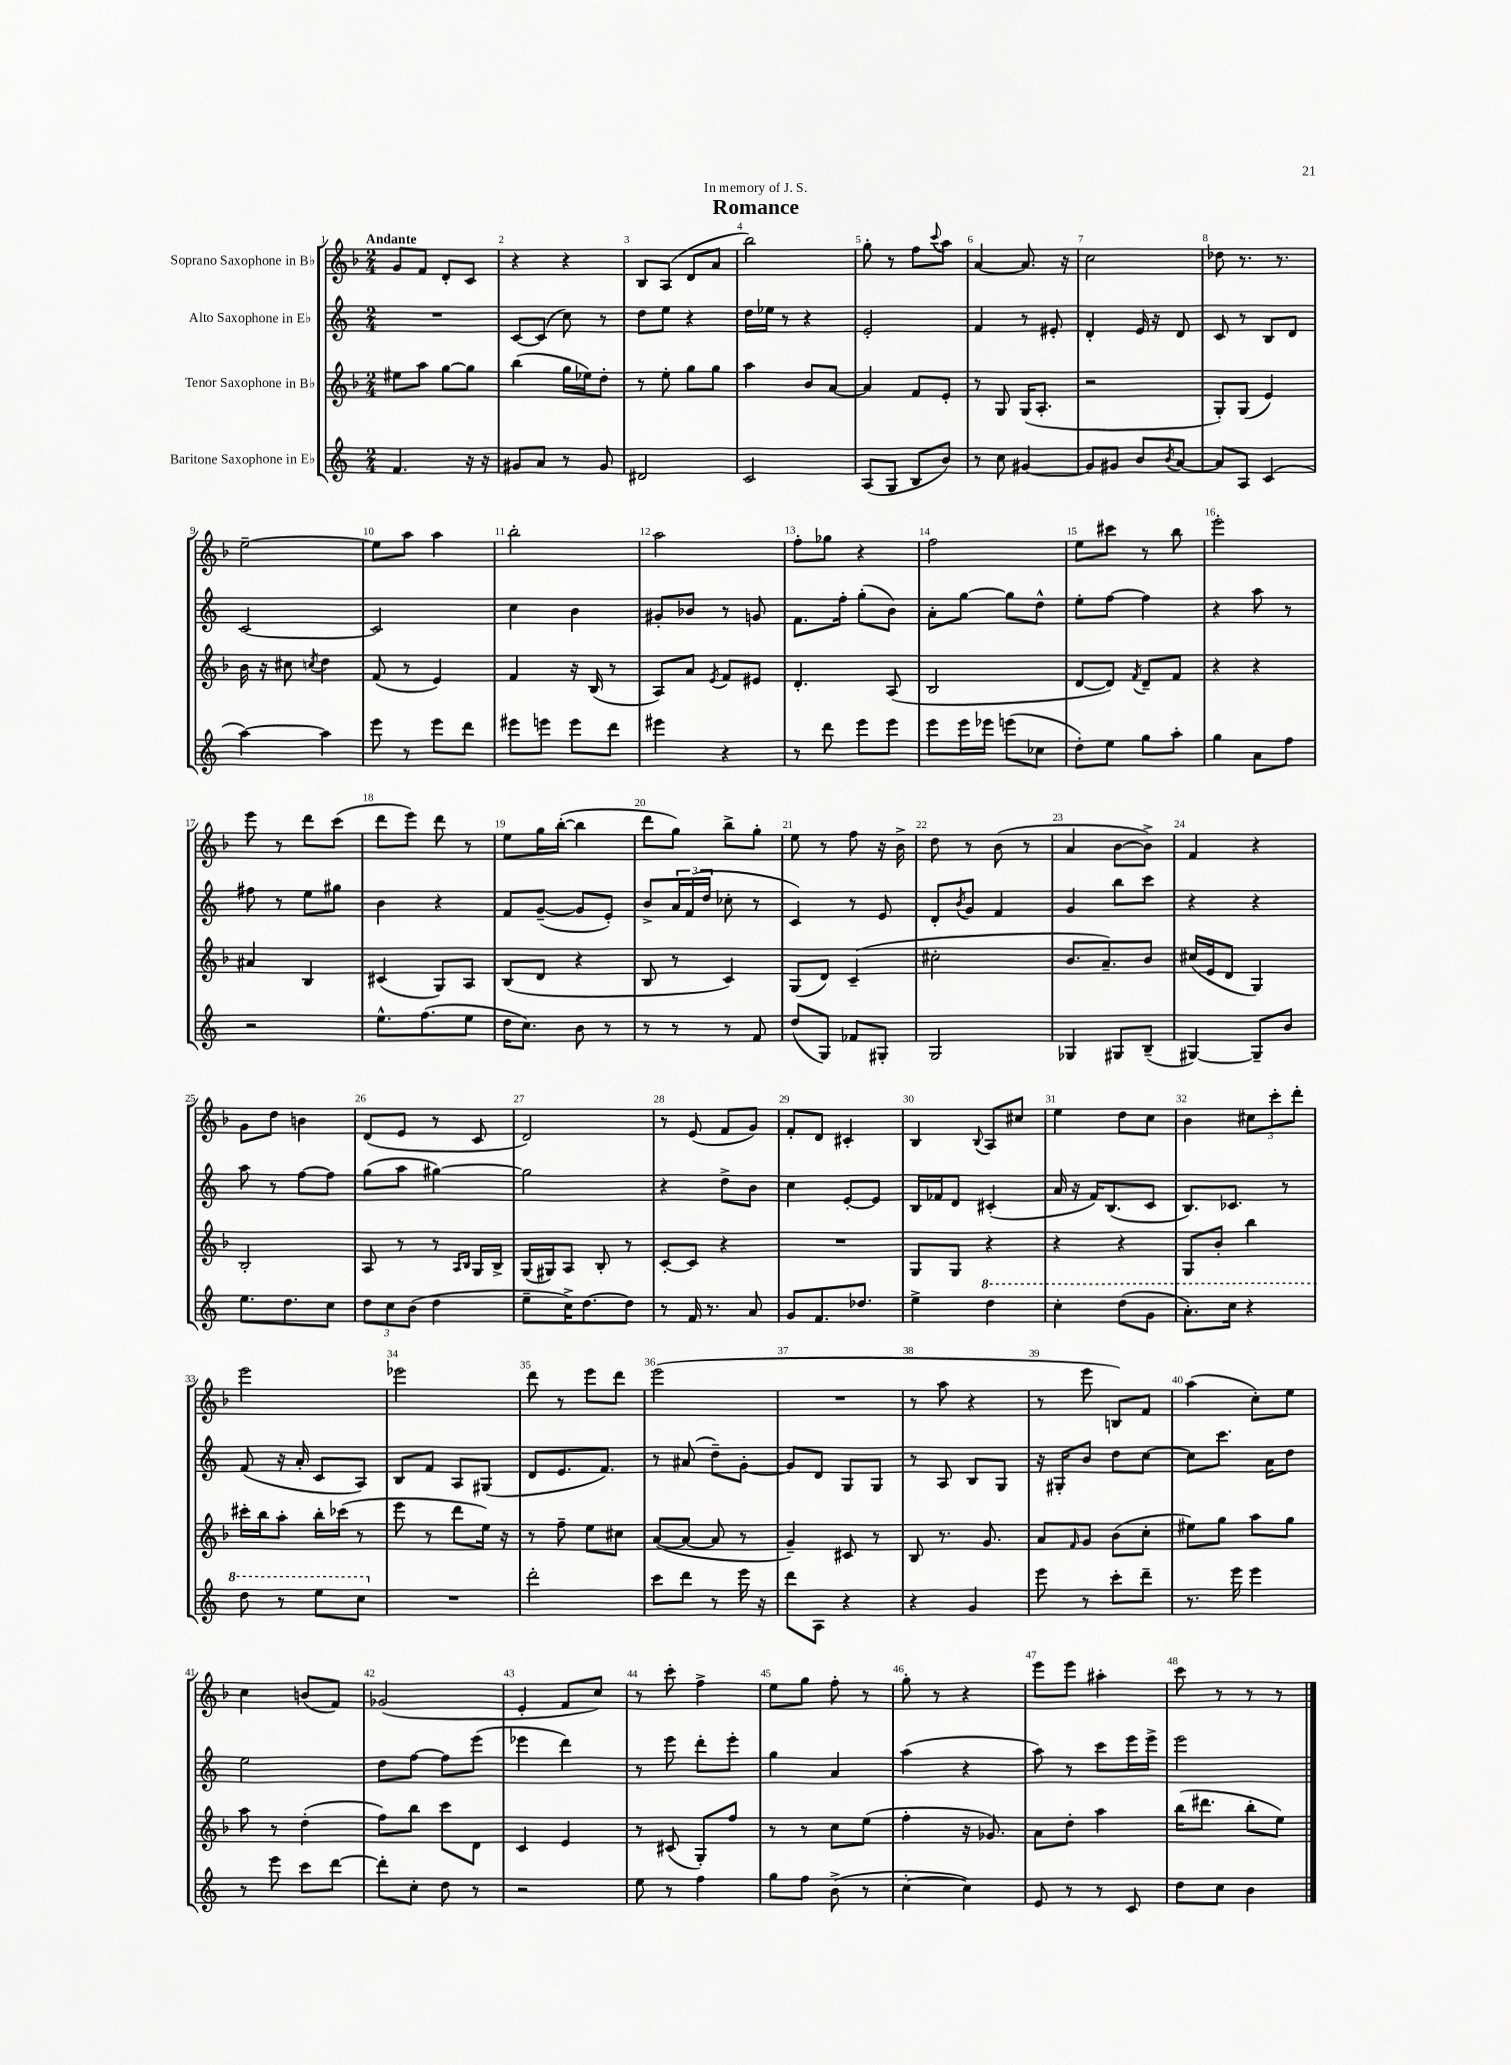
\header { title = "Romance" dedication = "In memory of J. S." }
<<
\new StaffGroup <<
\new Staff = "s0" \with { instrumentName = "Soprano Saxophone in Bb" } {
    \clef treble \key f \major \numericTimeSignature \time 2/4 \tempo "Andante"
    g'8 f'8 d'8-. c'8 |
    r4 r4 |
    bes8 a8( d'8 a'8 |
    bes''2) |
    g''8-. r8 f''8 \appoggiatura { c'''8 } a''8 |
    a'4~ a'8. r16 |
    c''2 |
    des''8 r8. r8. |
    e''2~-- |
    e''8 a''8 a''4 |
    bes''2-. |
    a''2 |
    f''8-. ges''8 r4 |
    f''2 |
    e''8 cis'''8 r8 bes''8 |
    e'''2-. |
    e'''8 r8 d'''8 c'''8( |
    d'''8 e'''8) d'''8 r8 |
    e''8 g''16 bes''16~-.( bes''4 |
    d'''8 g''8) bes''8-> g''8-. |
    e''8 r8 f''8 r16 bes'16-> |
    d''8 r8 bes'8( r8 |
    a'4 bes'8~ bes'8->) |
    f'4 r4 |
    g'8 d''8 b'4 |
    d'8( e'8 r8 c'8 |
    d'2) |
    r8 e'8( f'8 g'8) |
    f'8-. d'8 cis'4-. |
    bes4 \appoggiatura { bes8 } a8 cis''8 |
    e''4 d''8 c''8 |
    bes'4 \tuplet 3/2 { cis''8 c'''8-. d'''8-. } |
    e'''2 |
    ees'''2 |
    d'''8 r8 e'''8 d'''8 |
    e'''2( |
    R2 |
    r8 a''8 r4 |
    r8 e'''8 b8) f'8 |
    a''4( c''8-.) e''8 |
    c''4 b'8( f'8) |
    ges'2( |
    e'4-. f'8 c''8) |
    r8 c'''8-. f''4-> |
    e''8 g''8 f''8-. r8 |
    g''8-. r8 r4 |
    e'''8 e'''8 ais''4-. |
    c'''8 r8 r8 r8 \bar "|." |
}
\new Staff = "s1" \with { instrumentName = "Alto Saxophone in Eb" } {
    \clef treble \key c \major \numericTimeSignature \time 2/4
    R2 |
    c'8~ c'8( c''8) r8 |
    d''8 e''8 r4 |
    d''16 ees''16 r8 r4 |
    e'2-. |
    f'4 r8 eis'8-. |
    d'4-. e'16 r16 d'8 |
    c'8 r8 b8 d'8 |
    c'2~ |
    c'2 |
    c''4 b'4 |
    gis'8-. bes'8 r8 g'8 |
    f'8. f''16-. g''8-.( b'8) |
    a'8-. g''8~ g''8 d''8-^ |
    e''8-. f''8~ f''4 |
    r4 a''8 r8 |
    fis''8 r8 e''8 gis''8 |
    b'4 r4 |
    f'8 g'8~--( g'8 e'8-.) |
    b'8-> \tuplet 3/2 { a'16 f'16( d''16 } ces''8-. r8 |
    c'4) r8 e'8 |
    d'8-. \acciaccatura { b'8 } g'8 f'4 |
    g'4 b''8 c'''8 |
    r4 r4 |
    a''8 r8 f''8~ f''8 |
    g''8( a''8 gis''4~) |
    gis''2 |
    r4 d''8-> b'8 |
    c''4 e'8~-. e'8 |
    b16 fes'16 d'8 cis'4-.( |
    a'16 r16 f'16) b8.( c'8 |
    b8.) ces'8. r8 |
    f'8( r16 a'16-. c'8 a8) |
    b8 f'8 a8 gis8( |
    d'8 e'8. f'8.) |
    r8 ais'8( d''8--) g'8~-. |
    g'8 d'8 g8 g8 |
    r8 a8 b8 g8 |
    r16 gis16-. b'8 d''8 c''8~ |
    c''8 c'''8. a'16 d''8 |
    e''2 |
    d''8 f''8~ f''8 e'''8( |
    ees'''4 d'''4) |
    r8 e'''8 d'''8-. e'''8-. |
    g''4 a'4 |
    a''4( r4 |
    a''8) r8 c'''8 e'''16 e'''16-> |
    e'''2 \bar "|." |
}
\new Staff = "s2" \with { instrumentName = "Tenor Saxophone in Bb" } {
    \clef treble \key f \major \numericTimeSignature \time 2/4
    eis''8 a''8 g''8~ g''8 |
    bes''4( g''16 ees''16) d''8-. |
    r8 e''8-. g''8 g''8 |
    a''4 bes'8 a'8~ |
    a'4 f'8 e'8-. |
    r8 g8 g16( a8.-. |
    r2 |
    g8-.) g8( e'4) |
    bes'16 r16 cis''8 \acciaccatura { c''8 } d''4 |
    f'8( r8 e'4) |
    f'4 r16 bes16( r8 |
    a8) a'8 \acciaccatura { e'8 } f'8 eis'8 |
    d'4.-. a8( |
    bes2 |
    d'8~ d'8) \acciaccatura { f'8 } d'8-- f'8 |
    r4 r4 |
    ais'4 bes4 |
    cis'4( g8) a8 |
    bes8( d'8 r4 |
    bes8 r8 c'4) |
    g8( d'8) c'4--( |
    cis''2-. |
    bes'8. a'8.--) bes'8 |
    cis''16( e'16 d'8 g4) |
    bes2-. |
    a8 r8 r8 \grace { a16 bes16 } g16 bes16-> |
    g16( gis16) a8 bes8-. r8 |
    c'8~-. c'8 r4 |
    R2 |
    g8 g8 r4 |
    r4 r4 |
    g8 bes'8-. bes''4 |
    cis'''16-. bes''16 a''8-. bes''16-. ces'''16( r8 |
    e'''8 r8 d'''8 e''16) r16 |
    r8 f''8-- e''8 cis''8 |
    a'8~( a'8~ a'8 r8 |
    g'4--) cis'8 r8 |
    bes8 r8. g'8. |
    a'8 \grace { f'16 } g'8 bes'8( c''8-. |
    eis''8) g''8 a''8 g''8 |
    a''8 r8 d''4-.( |
    f''8) bes''8 c'''8 d'8 |
    c'4 e'4 |
    r8 cis'8( g8-.) f''8 |
    r8 r8 c''8 e''8( |
    f''4-. r16 ges'8.) |
    a'8 d''8-. a''4 |
    bes''16( dis'''8. bes''8-. e''8) \bar "|." |
}
\new Staff = "s3" \with { instrumentName = "Baritone Saxophone in Eb" } {
    \clef treble \key c \major \numericTimeSignature \time 2/4
    f'4. r16 r16 |
    gis'8 a'8 r8 gis'8 |
    dis'2 |
    c'2 |
    a8( g8 b8 b'8) |
    r8 c''8 gis'4~ |
    gis'8 gis'8 b'8 \acciaccatura { b'8 } a'8~ |
    a'8 a8 c'4( |
    a''4~) a''4 |
    e'''8 r8 e'''8 d'''8 |
    eis'''8 e'''8 e'''8 d'''8 |
    eis'''4 r4 |
    r8 d'''8 e'''8 e'''8 |
    e'''8 e'''16 ees'''16 e'''8( ces''8 |
    d''8-.) e''8 g''8 a''8-. |
    g''4 a'8 f''8 |
    r2 |
    e''8.-^ f''8.( e''8 |
    d''16 c''8.) b'8 r8 |
    r8 r8 r8 f'8 |
    d''8( g8) fes'8 gis8-. |
    g2 |
    ges4 gis8 b8--( |
    gis4~) gis8-- b'8 |
    e''8. d''8. c''8 |
    \tuplet 3/2 { d''8 c''8 b'8( } d''4 |
    e''8-- c''16->) d''8.~ d''8 |
    r8 f'16 r8. a'8 |
    g'8 f'8. des''8. |
    e''4-> \ottava #1 d'''4 |
    c'''4-. d'''8( g''8 |
    a''8.-.) c'''16 r4 |
    d'''8 r8 e'''8 c'''8 \ottava #0 |
    R2 |
    d'''2-. |
    c'''8 d'''8 r8 e'''16 r16 |
    d'''8 a8 r4 |
    r4 g'4 |
    e'''8 r8 c'''8-. d'''8-- |
    r8. e'''16 e'''4 |
    r8 e'''8 c'''8 d'''8~ |
    d'''8-. c''8-. d''8 r8 |
    r2 |
    e''8 r8 f''4 |
    g''8 f''8 b'8->( r8 |
    c''4~-. c''4) |
    e'8 r8 r8 c'8 |
    d''8 c''8 b'4 \bar "|." |
}
>>
>>
\layout { \context { \Score \override BarNumber.break-visibility = ##(#f #t #t) barNumberVisibility = #all-bar-numbers-visible } }
